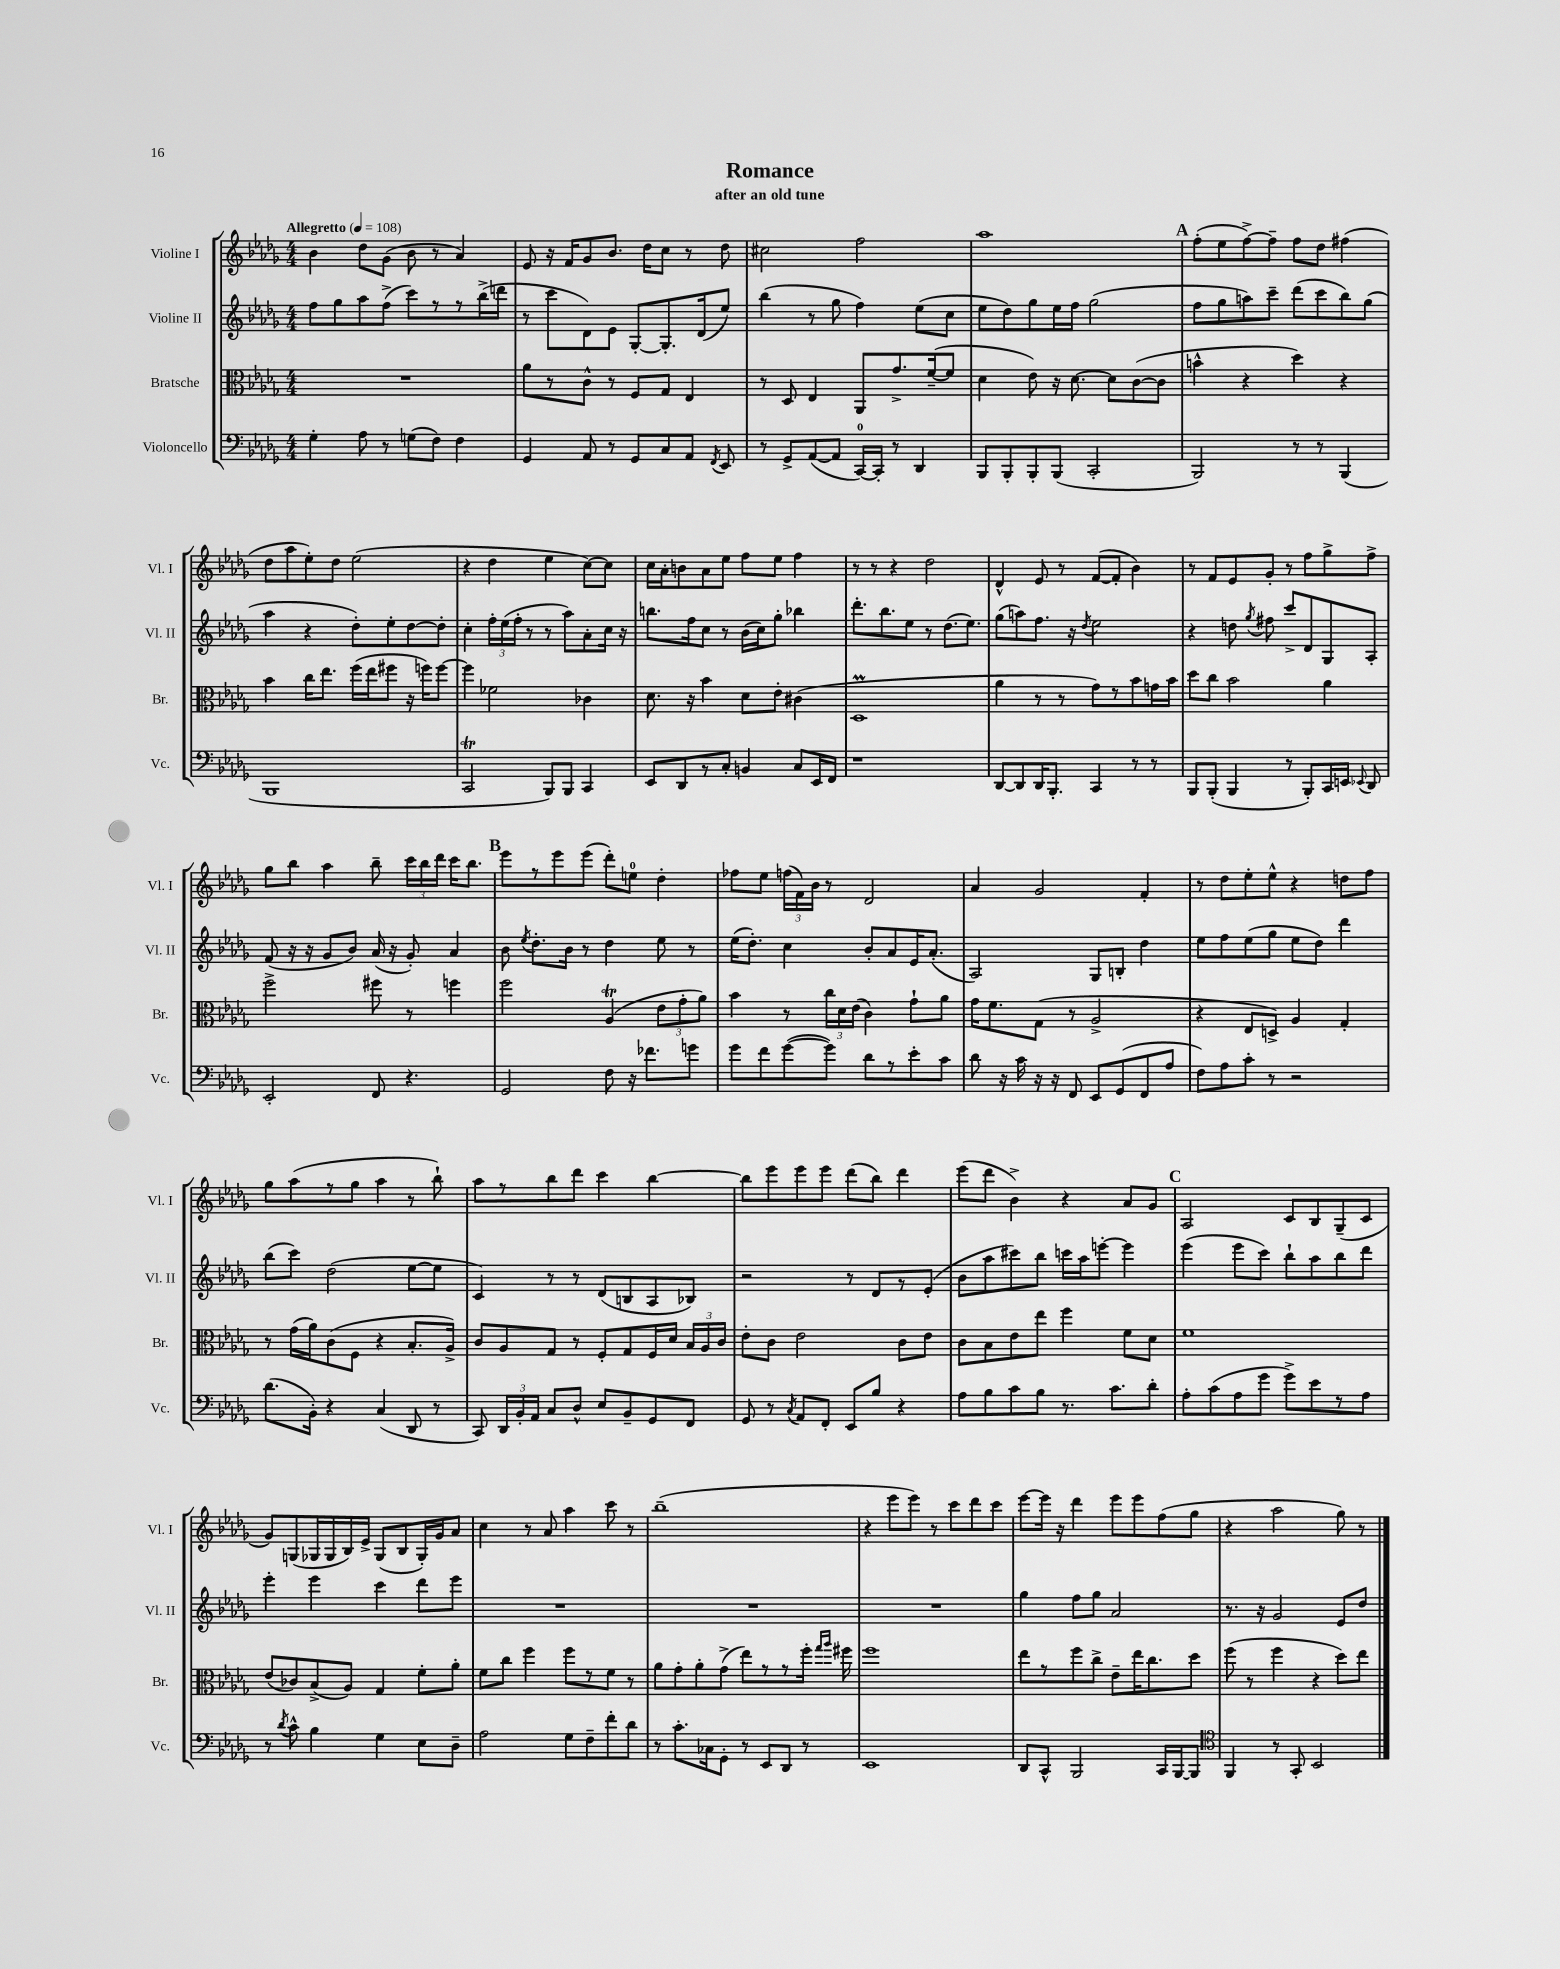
\header { title = "Romance" subtitle = "after an old tune" }
<<
\new StaffGroup <<
\new Staff = "s0" \with { instrumentName = "Violine I" shortInstrumentName = "Vl. I" } {
    \clef treble \key des \major \numericTimeSignature \time 4/4 \tempo "Allegretto" 4 = 108
    \autoBeamOff bes'4 des''8[ ges'8]( bes'8 r8 aes'4) |
    ees'8 r16 f'16[ ges'8 bes'8.] des''16[ c''8] r8 des''8 |
    cis''2 f''2 |
    aes''1 |
    \mark \markup { \bold "A" } f''8[-.( ees''8 f''8~->) f''8]-- f''8[ des''8] fis''4( |
    des''8[ aes''8 ees''8-.) des''8] ees''2( |
    r4 des''4 ees''4 c''8[~) c''8] |
    c''16[ aes'16-. b'8 aes'8 ees''8] f''8[ ees''8] f''4 |
    r8 r8 r4 des''2 |
    des'4-^ ees'8 r8 f'8[~( f'8]-. bes'4) |
    r8 f'8[ ees'8 ges'8]-. r8 f''8[ ges''8-> f''8]-> |
    ges''8[ bes''8] aes''4 bes''8-- \tuplet 3/2 { c'''16[ bes''16 des'''16] } c'''16[ bes''8.] |
    \mark \markup { \bold "B" } ees'''8[ r8 ees'''8 ees'''8]( des'''8[-.) e''8]-0 des''4-. |
    fes''8[ ees''8] \tuplet 3/2 { f''16[( f'16) bes'16] } r8 des'2 |
    aes'4 ges'2 f'4-. |
    r8 des''8[ ees''8-. ees''8]-^ r4 d''8[ f''8] |
    ges''8[ aes''8( r8 ges''8] aes''4 r8 bes''8-!) |
    aes''8[ r8 bes''8 des'''8] c'''4 bes''4~ |
    bes''8[ ees'''8 ees'''8 ees'''8] des'''8[( bes''8]) des'''4 |
    ees'''8[( des'''8] bes'4->) r4 aes'8[ ges'8] |
    \mark \markup { \bold "C" } aes2 c'8[ bes8 ges8--( c'8] |
    ges'8[) g8( ges16 ges16 bes16) ees'16]-> ges8[( bes8 ges16-.) ges'16 aes'8] |
    c''4 r8 aes'8 aes''4 c'''8 r8 |
    bes''1--( |
    r4 ees'''8[ ees'''8]) r8 c'''8[ des'''8 c'''8] |
    ees'''8[~ ees'''16] r16 des'''4 ees'''8[ ees'''8 f''8( ges''8] |
    r4 aes''2 ges''8) r8 \bar "|." |
}
\new Staff = "s1" \with { instrumentName = "Violine II" shortInstrumentName = "Vl. II" } {
    \clef treble \key des \major \numericTimeSignature \time 4/4
    \autoBeamOff f''8[ ges''8 aes''8 f''8]->( c'''8[) r8 r8 bes''16->( d'''16] |
    r8 c'''8[ des'8) ees'8] ges8[~-. ges8.-. des'16( ees''8]) |
    bes''4( r8 ges''8 f''4) ees''8[( c''8] |
    ees''8[ des''8) ges''8 ees''16 f''16] ges''2( |
    \mark \markup { \bold "A" } f''8[ ges''8 a''8) c'''8]-- des'''8[( c'''8 bes''8) ges''8]( |
    aes''4 r4 des''8[-.) ees''8-. des''8~ des''8]-. |
    c''4-. \tuplet 3/2 { f''16[-. ees''16( f''16]-. } r8 r8 aes''8[) aes'8-. c''16] r16 |
    b''8.[ f''16 c''8] r8 bes'16[( c''16) ges''8]-. bes''4 |
    des'''8.[-. bes''8. ees''8] r8 des''8.[( ees''8.]) |
    ges''8[( a''8) f''8.] r16 \acciaccatura { des''8 } ees''2 |
    r4 d''8 \acciaccatura { ges''8 } fis''8 c'''8[-> des'8 ges8 aes8]-. |
    f'8( r16 r16 ges'8[ bes'8]) aes'16( r16 ges'8-.) aes'4 |
    \mark \markup { \bold "B" } bes'8 \acciaccatura { ees''8 } des''8.[-. bes'16] r8 des''4 ees''8 r8 |
    ees''16[( des''8.]-.) c''4 bes'8[-. aes'8 ees'16 aes'8.]-.( |
    aes2) ges8[ b8]-. des''4 |
    ees''8[ f''8 ees''8( ges''8] ees''8[ des''8]) des'''4 |
    bes''8[( c'''8]) des''2( ees''8[~ ees''8] |
    c'4) r8 r8 des'8[( b8 aes8 bes8]) |
    r2 r8 des'8[ r8 ees'8]-.( |
    bes'8[ aes''8 cis'''8) bes''8] c'''16[ aes''16 e'''8]~-. e'''4 |
    \mark \markup { \bold "C" } ees'''4( ees'''8[ c'''8]) bes''8[-! aes''8 bes''8 des'''8] |
    ees'''4-. ees'''4 c'''4 des'''8[ ees'''8] |
    R1 |
    R1 |
    R1 |
    ges''4 f''8[ ges''8] aes'2 |
    r8. r16 ges'2 ees'8[ des''8] \bar "|." |
}
\new Staff = "s2" \with { instrumentName = "Bratsche" shortInstrumentName = "Br." } {
    \clef alto \key des \major \numericTimeSignature \time 4/4
    \autoBeamOff R1 |
    aes'8[ r8 c'8]-^ r8 f8[ ges8] ees4 |
    r8 des8 ees4 aes,8[ ges'8.-> f'16~--( f'8] |
    des'4 ees'8) r16 des'8.~ des'8[ c'8~( c'8] |
    \mark \markup { \bold "A" } b'4-^ r4 des''4) r4 |
    bes'4 c''16[ ees''8.] f''16[( ees''16 fis''8] r16 f''16[) f''8]~ |
    f''4 fes'2 ces'4 |
    des'8. r16 bes'4 des'8[ ees'8]-. cis'4( |
    des1\prall |
    aes'4 r8 r8 ges'8[) r8 bes'8 g'16 bes'16] |
    des''8[ c''8] bes'2 aes'4 |
    f''2-> fis''8 r8 f''4 |
    \mark \markup { \bold "B" } f''2 aes4\trill( \tuplet 3/2 { ees'8[ ges'8-. aes'8]) } |
    bes'4 r8 \tuplet 3/2 { c''16[ des'16 ees'16]( } c'4) ges'8[-! aes'8] |
    ges'16[ f'8. ges8]( r8 aes2-> |
    r4 ees8[ d8]->) aes4 ges4-. |
    r8 ges'16[( aes'16) c'8( f8] r4 bes8.[-. aes16]->) |
    c'8[ aes8 ges8] r8 f8[-. ges8 f16 des'16] \tuplet 3/2 { bes16[ aes16 c'16] } |
    ees'8[-. c'8] ees'2 c'8[ ees'8] |
    c'8[ bes8 ees'8 ees''8] f''4 f'8[ des'8] |
    \mark \markup { \bold "C" } f'1 |
    ees'8[( ces'8) bes8->( aes8]) ges4 f'8[-. aes'8]-. |
    f'8[ c''8] f''4 f''8[ r8 f'8] r8 |
    aes'8[ ges'8-. aes'8-. ges'8]->( ees''8[) r8 r8 f''16]-. \grace { ges''16[ aes''16] } fis''16 |
    f''1 |
    ees''8[ r8 f''8 c''8]-> ees'8[-- ees''16 c''8. des''8] |
    f''8( r8 f''4 r4 des''8[) ees''8] \bar "|." |
}
\new Staff = "s3" \with { instrumentName = "Violoncello" shortInstrumentName = "Vc." } {
    \clef bass \key des \major \numericTimeSignature \time 4/4
    \autoBeamOff ges4-. aes8 r8 g8[( f8]) f4 |
    ges,4 aes,8 r8 ges,8[ c8 aes,8] \acciaccatura { f,8 } ees,8 |
    r8 ges,8[-> aes,8~( aes,8] c,16[-0~) c,16]-. r8 des,4 |
    bes,,8[ bes,,8-. bes,,8-. bes,,8]( c,2-. |
    \mark \markup { \bold "A" } bes,,2) r8 r8 bes,,4( |
    bes,,1 |
    c,2\trill bes,,8[) bes,,8] c,4 |
    ees,8[ des,8 r8 c8]-. b,4 c8[ ees,16 f,16] |
    r1 |
    des,8[~ des,8 des,16 bes,,8.]-. c,4 r8 r8 |
    bes,,8[ bes,,8]-.( bes,,4 r8 bes,,8[-.) c,16 e,16] \appoggiatura { ees,8 } des,8 |
    ees,2-. f,8 r4. |
    \mark \markup { \bold "B" } ges,2 f8 r16 fes'8.[ g'8] |
    ges'8[ f'8 ges'8~( ges'8]) des'8[ r8 ees'8-. c'8] |
    des'8 r16 c'16 r16 r16 f,8 ees,8[ ges,8( f,8 aes8] |
    f8[) aes8 c'8]-. r8 r2 |
    des'8.[( bes,16]-.) r4 c4( des,8 r8 |
    c,8) \tuplet 3/2 { des,16[ bes,16-. aes,16] } c8[ des8]-^ ees8[ bes,8-- ges,8 f,8] |
    ges,8 r8 \acciaccatura { c8 } aes,8[ f,8]-. ees,8[ bes8] r4 |
    aes8[ bes8 c'8 bes8] r8. c'8.[ des'8]-. |
    \mark \markup { \bold "C" } aes8[-. c'8( aes8 ges'8] ges'8[->) ees'8 r8 aes8] |
    r8 \acciaccatura { des'8 } c'8-^ bes4 ges4 ees8[ des8]-- |
    aes2 ges8[ f8-- f'8-. des'8] |
    r8 c'8.[-. ces16 ges,8]-. r8 ees,8[ des,8] r8 |
    ees,1 |
    des,8[ c,8]-^ bes,,2 c,16[ bes,,16~ bes,,8] |
    \clef tenor f,4 r8 ges,8-. bes,2 \bar "|." |
}
>>
>>
\layout { \context { \Score \remove "Bar_number_engraver" } }
